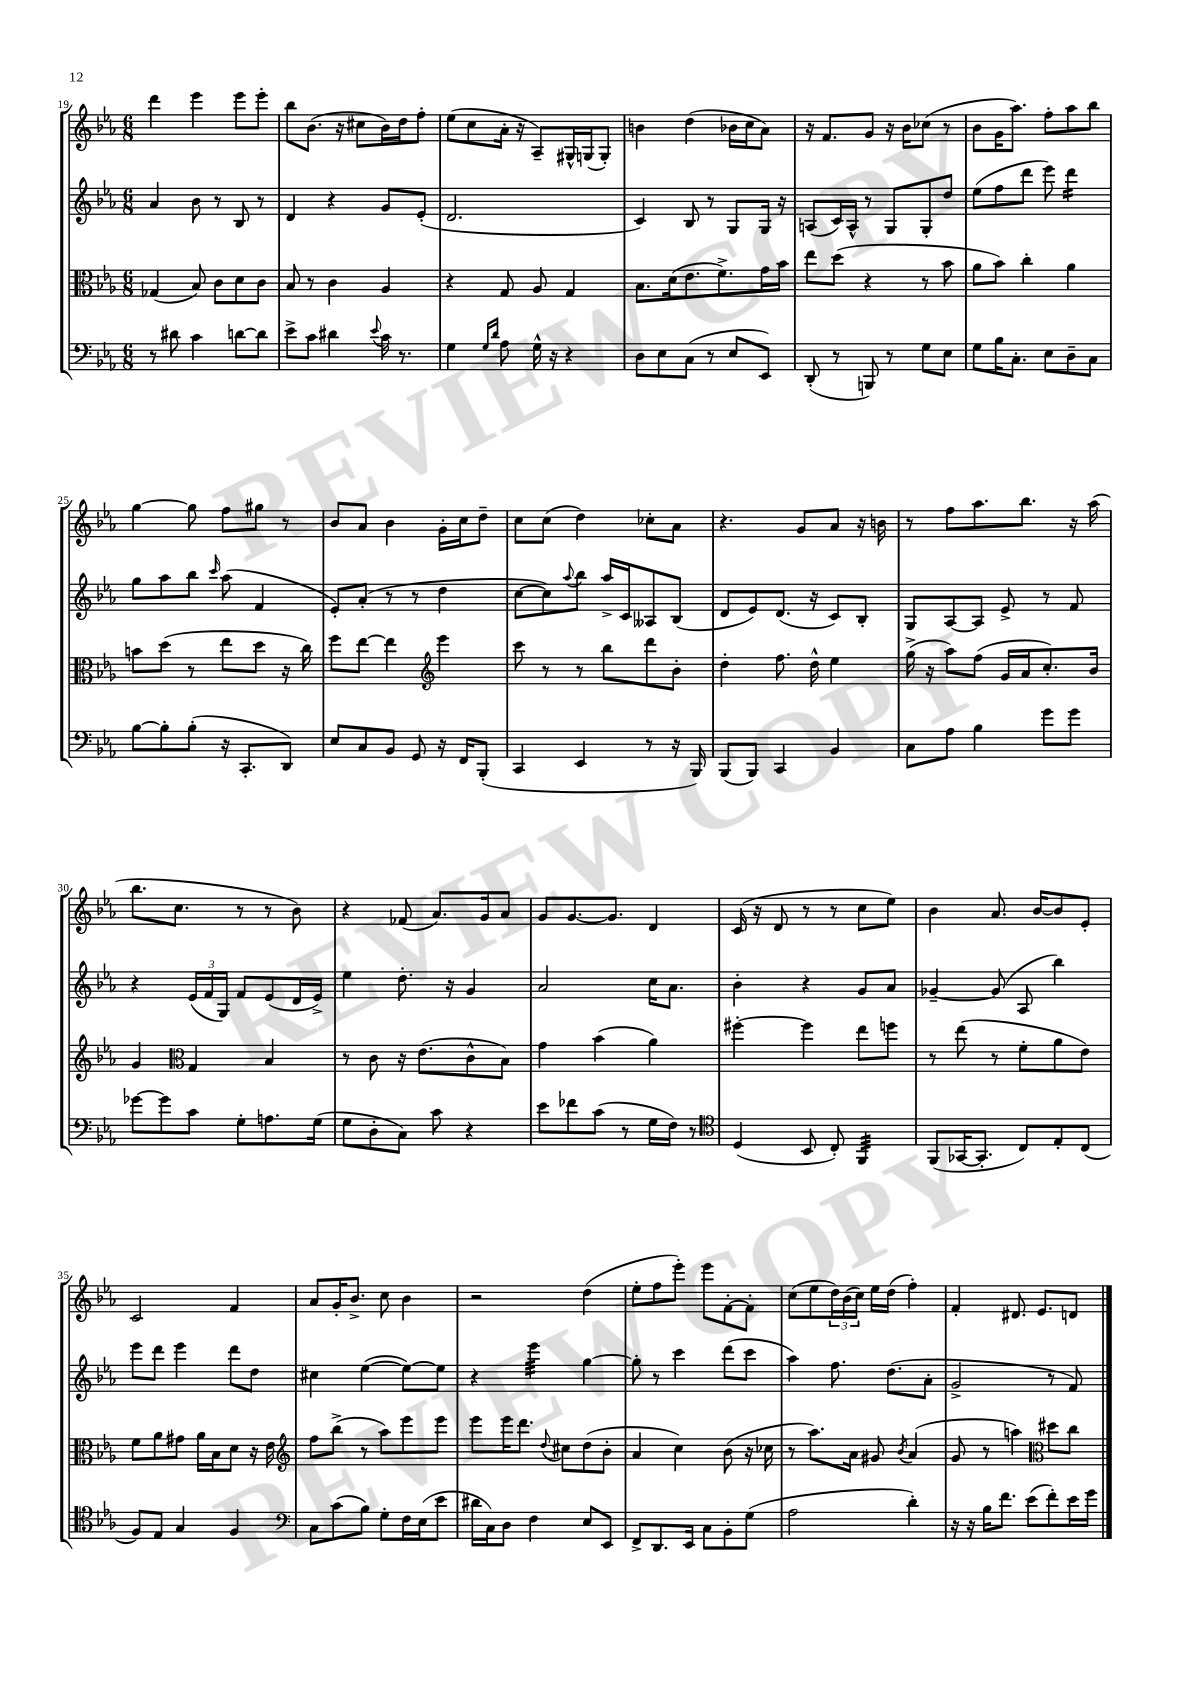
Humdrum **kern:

**kern	**kern	**kern	**kern
*staff4	*staff3	*staff2	*staff1
*clefF4	*clefC3	*clefG2	*clefG2
*k[b-e-a-]	*k[b-e-a-]	*k[b-e-a-]	*k[b-e-a-]
*M6/8	*M6/8	*M6/8	*M6/8
8r	(4G-/	4a-/	4ddd\
8d#\	.	.	.
4c\	8B-/)	8b-\	4eee-\
.	8c\L	8r	.
[8d\L	8d\	8B-/	8eee-\L
8d\]J	8c\J	8r	8eee-'\J
=	=	=	=
8e-^\L	8B-/	4d/	8bb-\L
8c\J	8r	.	(8.b-\J
4d#\	4c\	4r	.
.	.	.	16r
.	.	.	8cc#\L
8qqe-/	.	.	.
16c\	4A-/	8g/L	16b-\L)
8.r	.	.	16dd\J
.	.	(8e-'/J	8ff'\J
=	=	=	=
4G\	4r	2.d/	(8ee-\L
.	.	.	8cc\
16qqG/LL	.	.	.
16qqd/JJ	.	.	.
8A-\	8G/	.	16a-'\Jk
.	.	.	16r
16G^^\	8A-/	.	8A-~/L)
16r	.	.	.
4r	4G/	.	16G#^^/L
.	.	.	(16G/J
.	.	.	8G'/J)
=	=	=	=
8D\L	8.B-\L	4c/)	4b\
8E-\	.	.	.
.	(16d\k	.	.
(8C\J	8.e-\	8B-/	(4dd\
8r	.	8r	.
.	8.f^\)	.	.
8E-/L	.	8G/L	16b-\LL
.	.	.	16cc\J
8EE-/J)	16g\L	16G/Jk	8a-\J)
.	16b-\JJ	16r	.
=	=	=	=
(8DD'/	8ee-\L	(8A/L	16r
.	.	.	8.f/L
8r	(8dd\J	16c/L)	.
.	.	16A^^/JJ	.
8BBB/)	4r	8r	8g/J
8r	.	8G/L	16r
.	.	.	16b-\LK
8G\L	8r	8G'/	(8cc-\J
8E-\J	8b-\	8dd/J	8r
=	=	=	=
8G\L	8a-\L	(8ee-\L	8b-\L
16B-\K	8b-\J)	8ff\	16g\K
8.C'\J	.	.	8.aa-\J)
.	4cc'\	8ddd\J	.
8E-\L	.	8eee-\)	8ff'\L
8D~\	4a-\	4ddd\	8aa-\
8C\J	.	.	8bb-\J
=	=	=	=
[8B-\L	8b\L	8gg\L	[4gg\
8B-'\]	(8dd\J	8aa-\	.
(8B-'\J	8r	8bb-\J	8gg\]
.	.	16qqccc/	.
16r	8ee-\L	(8aa-\	8ff\L
8.CC'/L	.	.	.
.	8dd\J	4f/	8gg#\J
8DD/J)	16r	.	8r
.	16cc\)	.	.
=	=	=	=
8E-/L	8ff\L	8e-'/L)	8b-/L
8C/	[8ee-\J	(8a-'/J	8a-/J
8BB-/J	4ee-\]	8r	4b-\
8GG/	.	8r	.
*	*clefG2	*	*
16r	4eee-\	4dd\	16g'\LL
16FF/LK	.	.	16cc\J
(8BBB-'/J	.	.	8dd~\J
=	=	=	=
4CC/	8ccc\	[8cc\L	8cc\L
.	8r	8cc\])	(8cc\J
.	.	8qqaa-/	.
4EE-/	8r	8bb-\J	4dd\)
.	8bb-\L	16aa-^/LL	.
.	.	16c/J	.
8r	8ddd\	8A--/	8cc-'\L
16r	8b-'\J	(8B-/J	8a-\J
16BBB-/)	.	.	.
=	=	=	=
(8BBB-/L	4dd'\	8d/L	4.r
8BBB-/J)	.	8e-/)	.
4CC/	8.ff\	(8.d/J	.
.	.	.	8g/L
.	16dd^^\	16r	.
4BB-/	4ee-\	8c/L)	8a-/J
.	.	8B-'/J	16r
.	.	.	16b\
=	=	=	=
8C\L	(16gg^\	8G/L	8r
.	16r	.	.
8A-\J	8aa-\L)	[8A-/	8ff\L
4B-\	(8ff\J	8A-/]J	8.aa-\
.	16g/LL	8e-^/	.
.	16a-/J	.	8.bb-\J
8g\L	8.cc'/)	8r	.
8g\J	.	8f/	16r
.	16b-/Jk	.	(16aa-\
=	=	=	=
[8g-\L	4g/	4r	8.bb-\L
8g-\]	.	.	.
.	.	.	8.cc\J
*	*clefC3	*	*
8c\J	4G/	(24e-/LL	.
.	.	24f/	.
.	.	24G/JJ)	.
8G'\L	.	8f/L	8r
8.A\	4B-/	(8e-/	8r
.	.	16d/L	8b-\)
(16G\Jk	.	16e-^/JJ)	.
=	=	=	=
8G\L	8r	4ee-\	4r
8D'\	8c\	.	.
8C\J)	16r	8.dd'\	(8f-/
.	(8.e-\L	.	.
8c\	.	.	8.a-/L)
.	.	16r	.
4r	8c^^\	4g/	.
.	.	.	16g/k
.	8B-\J)	.	8a-/J
=	=	=	=
8e-\L	4g\	2a-/	8g/L
8f-\	.	.	[8.g/
(8c\J	(4b-\	.	.
.	.	.	8.g/]J
8r	.	.	.
16G\LL	4a-\)	16cc\LK	4d/
16F\JJ)	.	8.a-\J	.
8r	.	.	.
=	=	=	=
*clefC4	*	*	*
(4D/	[4ff#'\	4b-'\	(16c/
.	.	.	16r
.	.	.	8d/
8BB-/	4ff#\]	4r	8r
8C'/)	.	.	8r
4FF/	8ee-\L	8g/L	8cc\L
.	8ff\J	8a-/J	8ee-\J)
=	=	=	=
(8FF/L	8r	[4g-~/	4b-\
[16GG-/K	(8ee-\	.	.
8.GG-'/]J	.	.	.
.	8r	(8g-/]	8.a-/
8C/L)	8f'\L	8A-/	.
.	.	.	[16b-/LK
8E-'/	8a-\	4bb-\)	8b-/]
(8C/J	8e-\J)	.	8e-'/J
=	=	=	=
8F/L)	8f\L	8eee-\L	2c/
8E-/J	8a-\	8ddd\J	.
4G/	8g#\J	4eee-\	.
.	16a-\LL	.	.
.	16B-\J	.	.
4F/	8d\J	8ddd\L	4f/
.	16r	8dd\J	.
.	16e-\	.	.
=	=	=	=
*clefF4	*clefG2	*	*
8C\L	8ff\L	4cc#\	8a-/L
(8c\	(8bb-^\J	.	16g'/K
.	.	.	8.b-^/J
8B-\J)	8r	([4ee-\	.
8G'\L	8aa-\L)	.	8cc\
16F\L	8eee-\	8ee-\_L)	4b-\
(16E-\J	.	.	.
8e-\J	8eee-\J	8ee-\]J	.
=	=	=	=
16d#\LL	8eee-\L	4r	2r
16C\J)	.	.	.
8D\J	16eee-\K	.	.
.	8.ddd\J	.	.
4F\	.	4eee-\	.
.	8qqdd/	.	.
.	8cc#\L	.	.
8E-/L	(8dd\	[4gg\	(4dd\
8EE-/J	8b-'\J	.	.
=	=	=	=
8FF^/L	4a-/	8gg'\]	8ee-'\L
8.DD/	.	8r	8ff\
.	4cc\)	4ccc\	8eee-'\J)
16EE-/Jk	.	.	.
8C\L	.	.	8eee-\L
8BB-'\	(8b-\	(8ddd\L	[8f'\
(8G\J	16r	8ccc\J	8f'\]J
.	16cc-\	.	.
=	=	=	=
2A-\	8r	4aa-\)	(8cc\L
.	8.aa-\L)	.	8ee-\
.	.	8.ff\	24dd\L)
.	.	.	(24b-\
.	16a-\Jk	.	.
.	.	.	24cc\JJ)
.	8g#/	.	16ee-\LL
.	.	(8.dd\L	(16dd\JJ
.	8qb-/	.	.
4d'\)	(4a-/	.	4ff'\)
.	.	8a-'\J	.
=	=	=	=
16r	8g/	2g^/	4f'/
16r	.	.	.
16B-\LK	8r	.	.
8.f\J	.	.	.
.	4aa\)	.	8.d#/
(8e-\L	.	.	.
.	.	.	8.e-/L
*	*clefC3	*	*
8f'\)	8dd#\L	8r	.
16e-\L	8cc\J	8f/)	8d/J
16g\JJ	.	.	.
==	==	==	==
*-	*-	*-	*-
